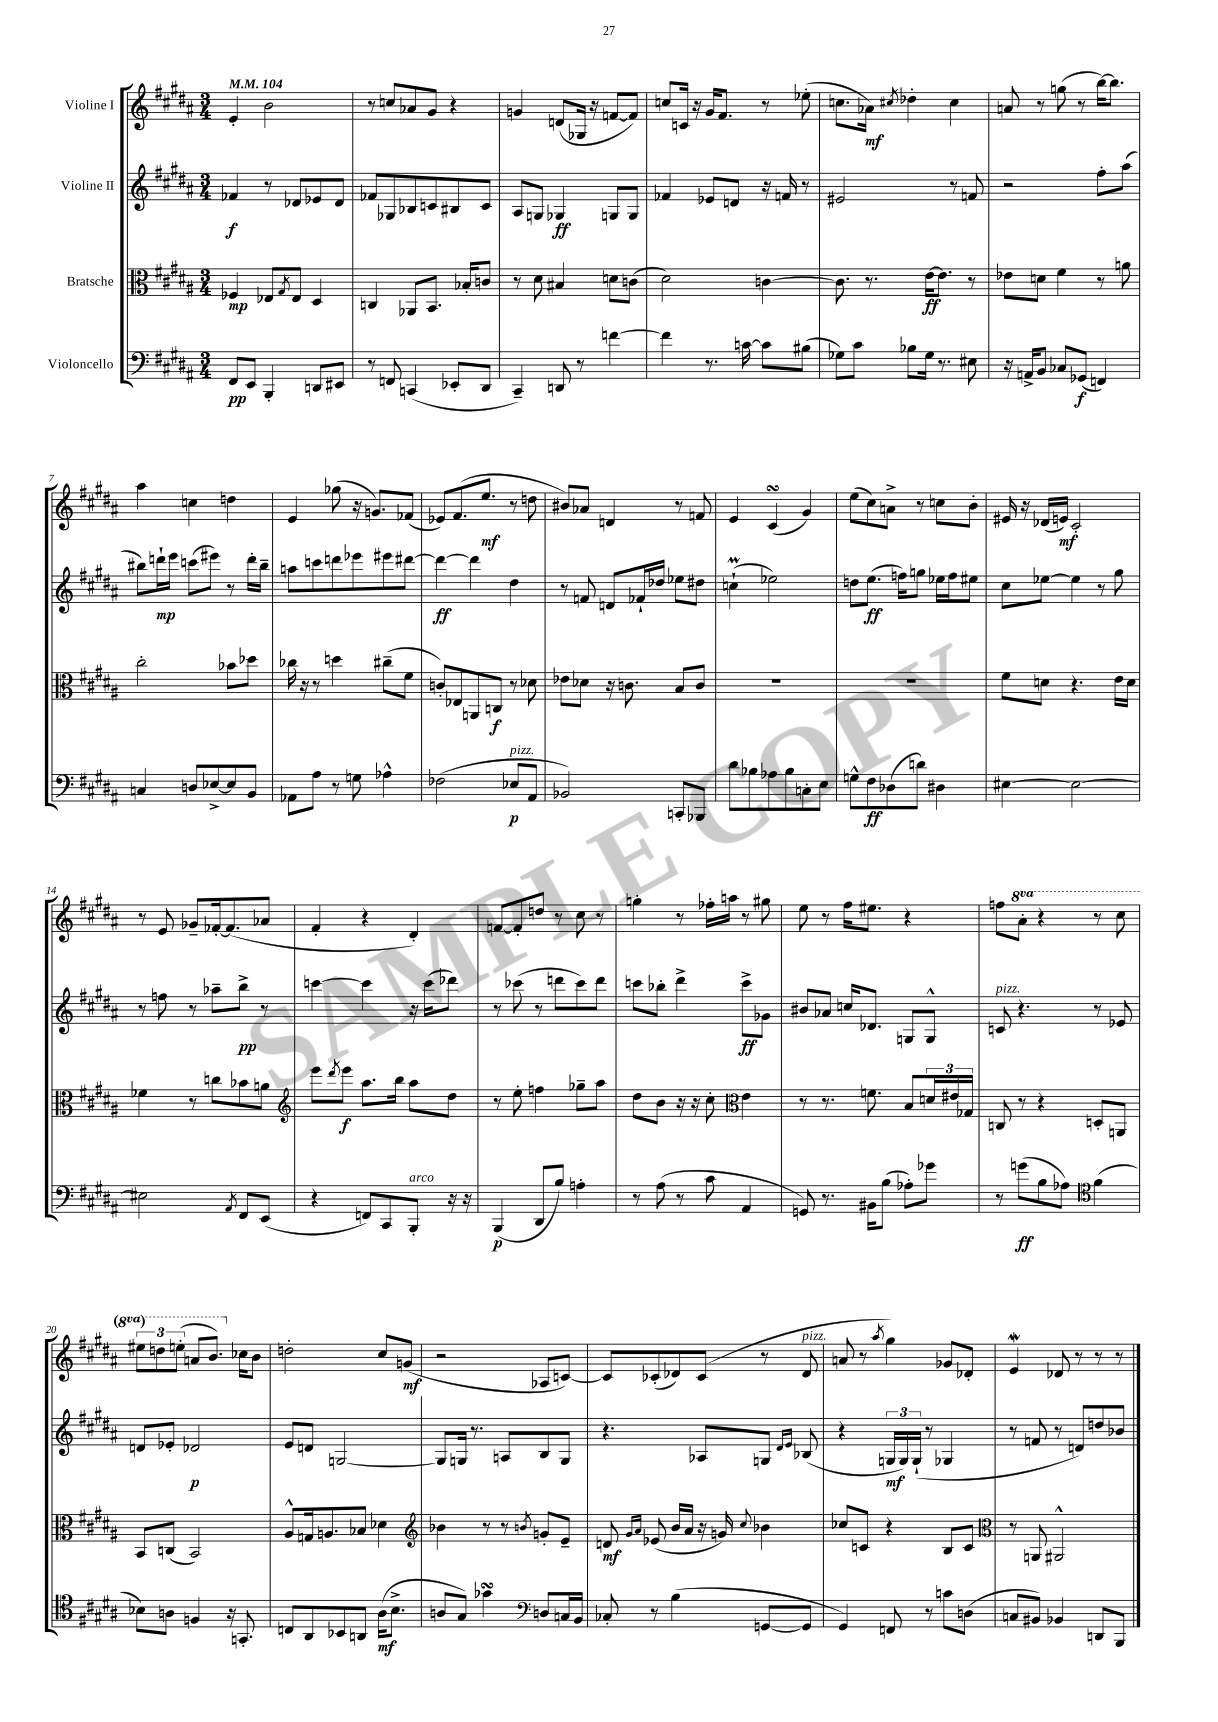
<<
\new StaffGroup <<
\new Staff = "s0" \with { instrumentName = "Violine I" } {
    \clef treble \key b \major \numericTimeSignature \time 3/4 \set Staff.ottavationMarkups = #ottavation-simple-ordinals \tempo 4 = 104
    e'4-. b'2 |
    r8 c''8 aes'8 gis'8 r4 |
    g'4 d'8( ges16 r16 f'8~ f'8) |
    c''8 c'16 r16 gis'16 fis'8. r8 ees''8-.( |
    c''8. aes'16\mf) \acciaccatura { cis''8 } des''4-. cis''4 |
    a'8 r8 g''8( r8 b''16~) b''8. |
    ais''4 c''4 d''4 |
    e'4 ges''8( r16 g'8.) fes'8( |
    ees'8) fis'8.( e''8.\mf r8 d''8 |
    bis'8) aes'8 d'4 r8 f'8 |
    e'4 cis'4\turn( gis'4) |
    e''8( cis''8) a'8-> r8 c''8 b'8-. |
    eis'16 r16 des'16( e'16\mf) cis'2-. |
    r8 e'8 ges'8-- fes'16~-. fes'8.( aes'8 |
    fis'4-. r4 dis'4-.) |
    f'8~ f'8-. d''8 r8 cis''8 r8 |
    g''4-. r8 fes''16-. a''16 r8 gis''8 |
    e''8 r8 fis''16 eis''8. r4 |
    f''8 \ottava #1 ais''8-. r4 r8 cis'''8 |
    \tuplet 3/2 { eis'''8 d'''8 e'''8-.( } a''8 b''8.) \ottava #0 ces''16 b'8 |
    d''2-. cis''8 g'8\mf( |
    r2 aes8 c'8~) |
    c'8 ces'8-.( des'8) ces'8( r8 des'8^\markup { \italic "pizz." } |
    a'8 r8 \acciaccatura { ais''8 } gis''4) ges'8 des'8-. |
    e'4\mordent des'8 r8 r8 r8 \bar "|." |
}
\new Staff = "s1" \with { instrumentName = "Violine II" } {
    \clef treble \key b \major \numericTimeSignature \time 3/4
    fes'4\f r8 des'8 ees'8 des'8 |
    fes'8 ges8 bes8 c'8 bis8 c'8 |
    ais8 g8 ges4\ff g8 g8 |
    fes'4 ees'8 d'8 r16 f'16 r8 |
    eis'2 r8 f'8 |
    r2 fis''8-. ais''8( |
    bis''8) d'''16-!\mp e'''16 c'''8( eis'''8) r8 d'''16-. bis''16-- |
    a''8 c'''8 d'''8 ees'''8 eis'''8 dis'''8~ |
    dis'''4~\ff dis'''4 dis''4 |
    r8 f'8 d'8 fes'16-! des''16 ees''8 dis''8 |
    c''4-!\prall( ees''2) |
    d''8 e''8.\ff( f''16) g''8 ees''16 f''16 eis''8 |
    cis''8 ees''8~ ees''4 r8 gis''8 |
    r8 f''8 r8 aes''8-- b''8->\pp r8 |
    c'''4~ c'''4 r16 c'''16( des'''8) |
    r8 ces'''8( r8 d'''8 ces'''8) d'''8 |
    c'''8 bes''8-. dis'''4-> c'''8->\ff ges'8 |
    bis'8 aes'8 c''16 des'8. g8 g8-^ |
    c'8^\markup { \italic "pizz." } r4. r8 ees'8 |
    d'8 ees'8-. des'2\p |
    e'8 d'8 g2~ |
    g8 g16 r8. a8 b8 g8 |
    r4. aes8 g8 \grace { dis'16 e'16 } bes8( |
    r4 \tuplet 3/2 { g16\mf g16) g16-!( } r8 ges4 |
    r8 f'8 r8 d'8) d''8 bes'8 \bar "|." |
}
\new Staff = "s2" \with { instrumentName = "Bratsche" } {
    \clef alto \key b \major \numericTimeSignature \time 3/4
    fes4\mp ees8 \acciaccatura { gis8 } ees8 dis4 |
    c4 aes,8 b,8. bes16-. c'8 |
    r8 dis'8 bis4 d'8 c'8( |
    dis'2) c'4~ |
    c'8. r8. e'16~\ff e'8. r8 |
    ees'8 d'8 fis'4 r8 a'8 |
    cis''2-. bes'8 des''8 |
    ces''16 r16 r8 d''4 cis''8--( fis'8 |
    c'8-.) ees8 a,8 c8\f r8 des'8 |
    ees'8 des'8 r16 c'8. b8 c'8 |
    R2. |
    R2. |
    fis'8 d'8 r4. e'16 d'16 |
    fes'4 r8 c''8 bes'8 a'8 |
    \clef treble e'''8 \acciaccatura { dis'''8 } e'''8\f ais''8. b''16 ais''8 dis''8 |
    r8 e''8-. f''4 ges''8-- ais''8 |
    dis''8 b'8 r16 r16 cis''8-. \clef alto e'4 |
    r8 r8. f'8. b8 \tuplet 3/2 { d'16 eis'16 ges16 } |
    c8 r8 r4 d8-. a,8 |
    b,8 c8( b,2) |
    ais8-^ g16 a8. bes8 des'4 |
    \clef treble bes'4 r8 r8 \acciaccatura { b'8 } g'8-. e'8-- |
    d'8\mf \grace { gis'16 ais'16 } ees'8( b'16 ais'16 r16 g'16) \appoggiatura { cis''8 } bes'4 |
    ces''8 c'8 r4 b8 c'8 |
    \clef alto r8 a,8 ais,2-^ \bar "|." |
}
\new Staff = "s3" \with { instrumentName = "Violoncello" } {
    \clef bass \key b \major \numericTimeSignature \time 3/4
    fis,8\pp e,8 b,,4-. d,8 eis,8 |
    r8 f,8 c,4( ees,8-. dis,8 |
    cis,4--) d,8 r8 f'4~ |
    f'4 r8. c'16~ c'8 bis8( |
    ges8) cis'8 bes8 ges16 r8. eis8 |
    r16 a,16-> b,8 ces8 ges,8\f( f,4) |
    c4 d8 ees8~-> ees8 b,8 |
    aes,8 ais8 r8 g8 aes4-^ |
    fes2( ees8\p^\markup { \italic "pizz." } ais,8 |
    bes,2) c,8-. bes,,8 |
    dis'8 bes8 aes8 bes8 c8-. e8 |
    g8-^ fis8\ff des8( d'8) dis4 |
    eis4~ eis2~ |
    eis2 \acciaccatura { ais,8 } fis,8 e,8( |
    r4 f,8) cis,8 b,,8-.^\markup { \italic "arco" } r16 r16 |
    b,,4\p( dis,8 b8) a4-. |
    r8 ais8( r8 cis'8 ais,4 |
    g,8) r8. bis,16 b8( aes8-.) ges'8 |
    r8 g'8\ff( b8 aes8) \clef tenor fis'4( |
    bes8) a8 f4 r16 g,8.-. |
    c8 ais,8 bes,8 a,8 ais16\mf( b8.-> |
    a8 gis8) ges'4\turn \clef bass d8 c16 b,16 |
    ces8-. r8 b4( g,8~ g,8 |
    gis,4) f,8 r8 c'8 d8( |
    c8 bis,8) bes,4 d,8 b,,8 \bar "|." |
}
>>
>>
